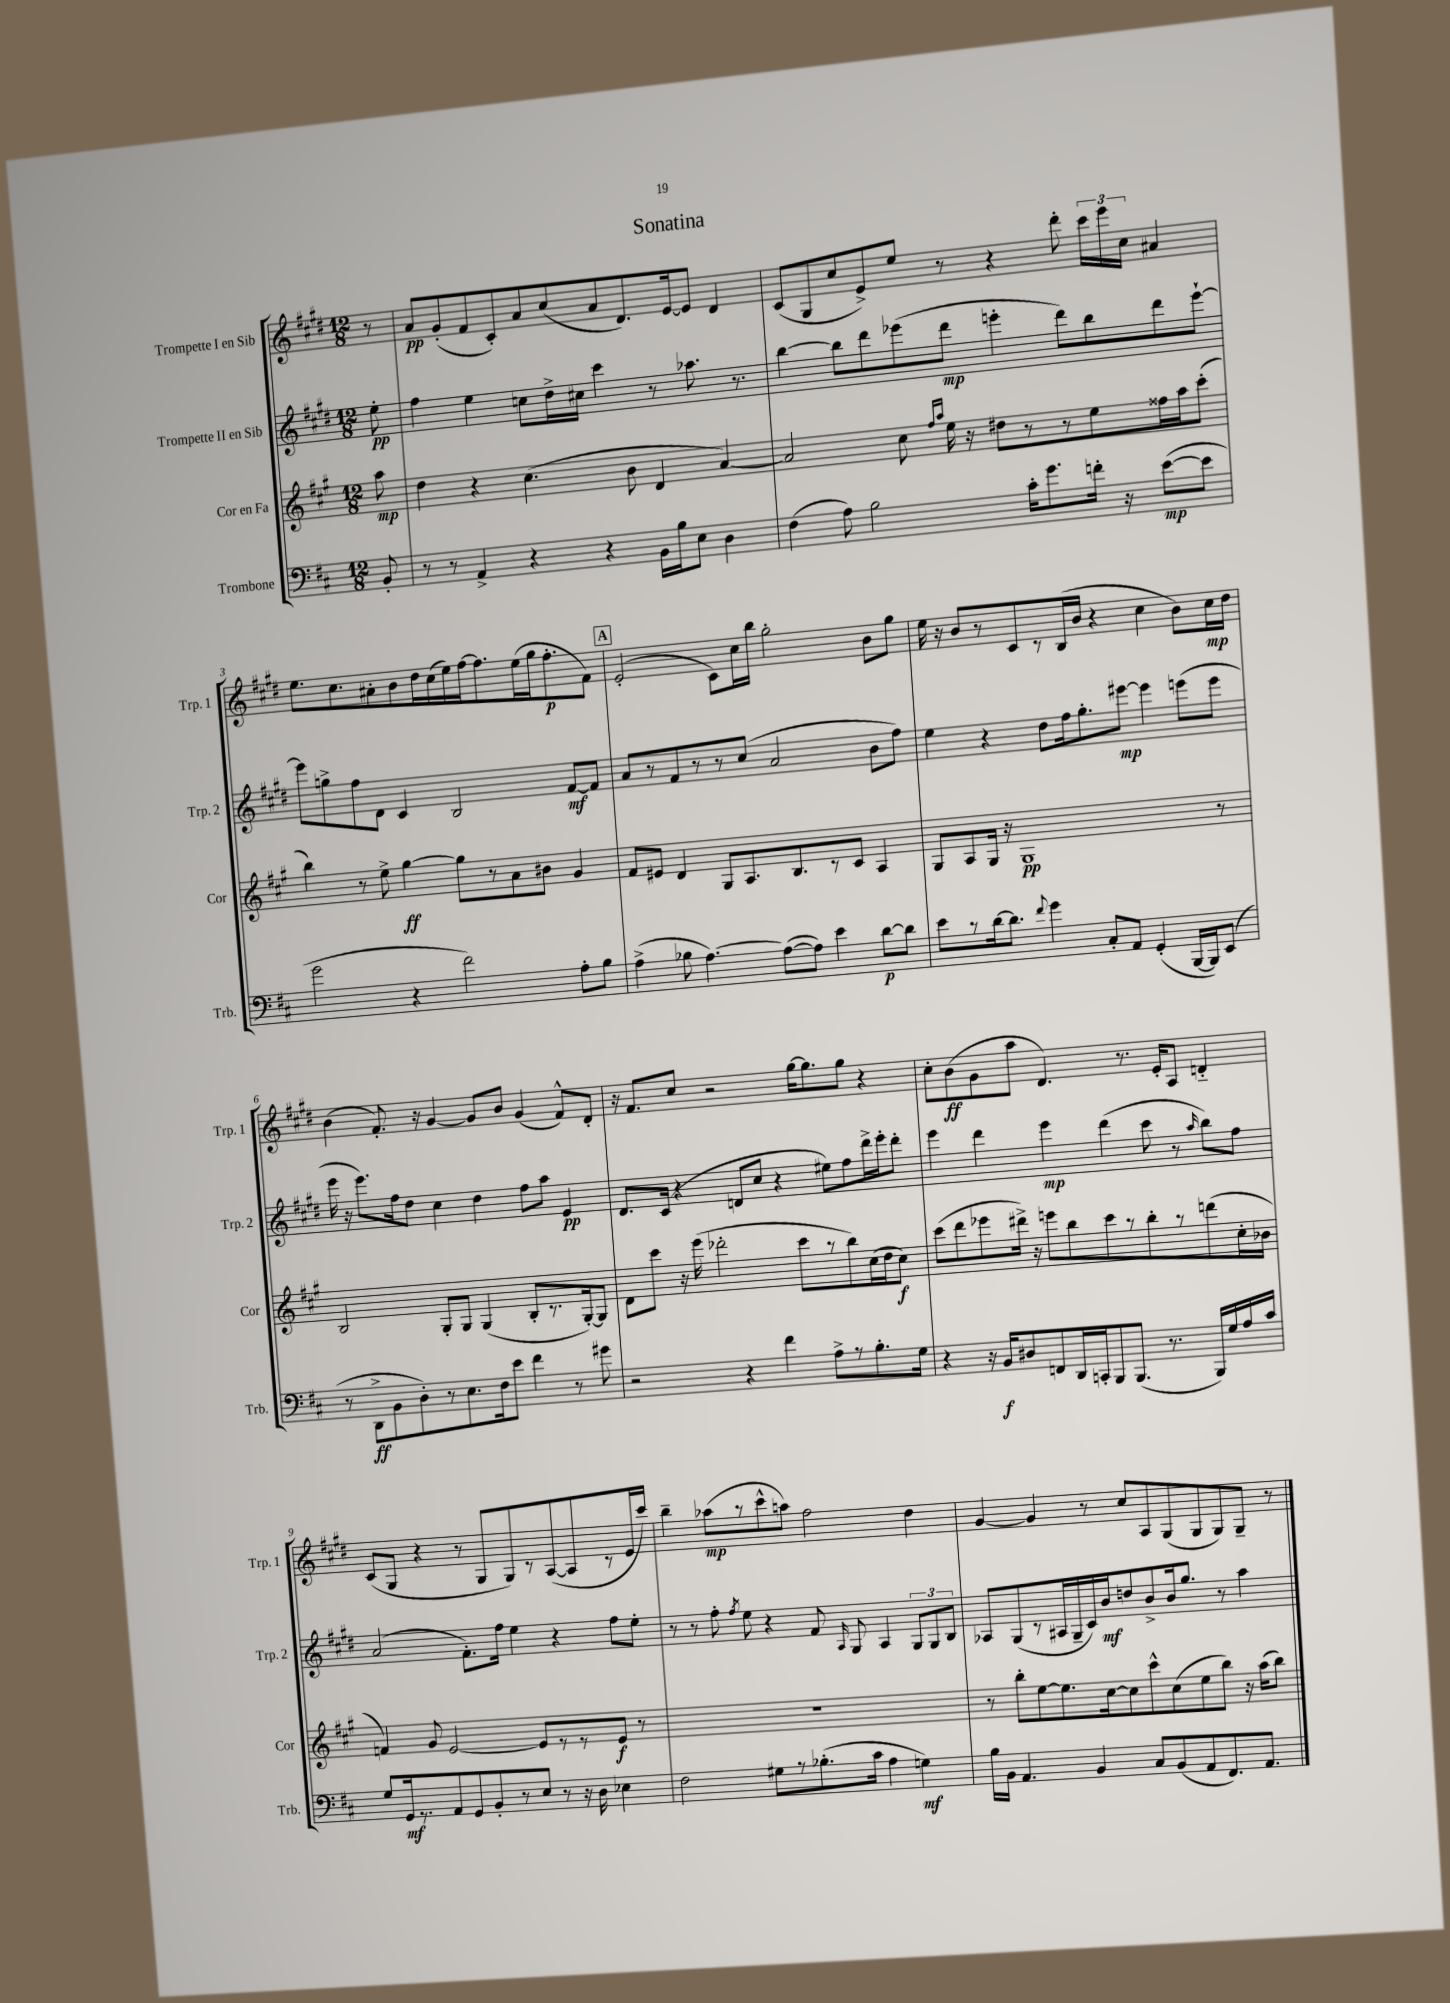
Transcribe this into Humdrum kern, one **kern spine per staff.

**kern	**dynam	**kern	**dynam	**kern	**dynam	**kern	**dynam
*part4	*part4	*part3	*part3	*part2	*part2	*part1	*part1
*staff4	*staff4	*staff3	*staff3	*staff2	*staff2	*staff1	*staff1
*I"Trombone	*	*I"Cor en Fa	*	*I"Trompette II en Sib	*	*I"Trompette I en Sib	*
*I'Trb.	*	*I'Cor	*	*I'Trp. 2	*	*I'Trp. 1	*
*clefF4	*	*clefG2	*	*clefG2	*	*clefG2	*
*k[f#c#]	*	*k[f#c#g#]	*	*k[f#c#g#d#]	*	*k[f#c#g#d#]	*
*M12/8	*	*M12/8	*	*M12/8	*	*M12/8	*
=	=	=	=	=	=	=	=
8BB'/	.	8aa\	mp	8ee'\	pp	8r	.
=1	=1	=1	=1	=1	=1	=1	=1
8r	.	4dd\	.	4ff#\	.	8a/L	pp
8r	.	.	.	.	.	(8g#'/	.
4AA^/	.	4r	.	4ee\	.	8f#/	.
.	.	.	.	.	.	8c#'/)	.
4r	.	(4.cc#\	.	8ccn\L	.	8a/	.
.	.	.	.	16dd#^\L	.	(8cc#/	.
.	.	.	.	16cc#X\JJ	.	.	.
4r	.	.	.	4ccc#\	.	8a/	.
.	.	8b\	.	.	.	8.d#/)	.
16BB\LL	.	4d/	.	8r	.	.	.
16B\J	.	.	.	.	.	[16e/k	.
8E\J	.	.	.	8.aa-X\	.	8e/J]	.
4D\	.	[4a/)	.	.	.	4d#/	.
.	.	.	.	8.r	.	.	.
=2	=2	=2	=2	=2	=2	=2	=2
(4F#\	.	2a/]	.	[4bb\	.	(8c#/L	.
.	.	.	.	.	.	8G#/	.
8A\)	.	.	.	8bb\L]	.	8cc#/	.
2B\	.	.	.	8ddd#\	.	8e^/)	.
.	.	8cc#\	.	(8eee-X\	.	8ee/J	.
.	.	16qqff#/LL	.	.	.	.	.
.	.	16qqaa/JJ	.	.	.	.	.
.	.	16ee\	.	8ddd#\J	mp	8r	.
.	.	16r	.	.	.	.	.
.	.	8dd#X\L	.	4eeen'\	.	4r	.
16c#'\KL	.	8r	.	.	.	.	.
8.g\	.	.	.	.	.	.	.
.	.	8r	.	8ddd#\L)	.	8ddd#'\	.
16fn'\Jk	.	8ee\	.	8bb\	.	24ccc#\LL	.
.	.	.	.	.	.	24eee\	.
16r	.	.	.	.	.	.	.
.	.	.	.	.	.	24cc#\JJ	.
([8e\L	mp	16ff##X\L	.	8ddd#\	.	4a#X/	.
.	.	16aa\J	.	.	.	.	.
8e\J]	.	(8ccc#'\J	.	[8eee`\J	.	.	.
!!LO:LB:g=z
=3	=3	=3	=3	=3	=3	=3	=3
2g\	.	4bb\)	.	8eee\L]	.	8.ee\L	.
.	.	.	.	8ggn^\	.	.	.
.	.	.	.	.	.	8.cc#\	.
.	.	8r	.	8ff#\	.	.	.
.	.	8ee^\	.	8d#\J	.	8a#X'\	.
4r	.	[4gg#\	ff	4c#/	.	8b\	.
.	.	.	.	.	.	16dd#\L	.
.	.	.	.	.	.	(16cc#\	.
2f#\)	.	8gg#\L]	.	2B/	.	16ee\)	.
.	.	.	.	.	.	[16ff#\J	.
.	.	8r	.	.	.	8.ff#\]	.
.	.	8a\	.	.	.	.	.
.	.	.	.	.	.	(16ee\L	.
.	.	8b#X\J	.	.	.	16gg#\J	.
.	.	.	.	.	.	8.ff#'\	p
8A'\L	.	4g#/	.	[8f#/L	mf	.	.
8B\J	.	.	.	8f#/J]	.	8f#\J)	.
!!LO:REH:place=s1:t=A
=4	=4	=4	=4	=4	=4	=4	=4
(4A^\	.	8f#/L	.	8a/L	.	(2e'/	.
.	.	8e#X/J	.	8r	.	.	.
8B-X\	.	4d/	.	8f#/	.	.	.
[4.A\)	.	.	.	8r	.	.	.
.	.	8G#/L	.	8r	.	8c#\L)	.
.	.	8.A/	.	(8cc#/J	.	16cc#\L	.
.	.	.	.	.	.	16bb\JJ	.
(8A\L_	.	.	.	2a/	.	2gg#'\	.
.	.	8.B/	.	.	.	.	.
8A\J])	.	.	.	.	.	.	.
4e\	.	8r	.	.	.	.	.
.	.	8c#/J	.	.	.	.	.
[8d\L	p	4A/	.	8b\L	.	8b\L	.
8d\J]	.	.	.	8ff#\J)	.	8gg#\J	.
=5	=5	=5	=5	=5	=5	=5	=5
8e\L	.	8G#/L	.	4ee\	.	16ee\	.
.	.	.	.	.	.	16r	.
8r	.	8A/	.	.	.	8b/L	.
[16d\k	.	16G#/Jk	.	4r	.	8r	.
8.d\J]	.	16r	.	.	.	.	.
.	.	1G#	pp	.	.	8c#/	.
8qqf#/	.	.	.	.	.	.	.
4g\	.	.	.	8dd#\L	.	8r	.
.	.	.	.	16ff#\k	.	(16B/L	.
.	.	.	.	8.gg#'\	.	16b/JJ	.
8C#'/L	.	.	.	.	.	4r	.
8AA/J	.	.	.	[8eee#X\J	mp	.	.
(4GG'/	.	.	.	4eee#\]	.	4cc#\	.
[16BBB/LL	.	.	.	(8eeen\L	.	8b\L)	.
16BBB/J])	.	.	.	.	.	.	.
(8EE/J	.	8r	.	8eee\J	.	16cc#\L	mp
.	.	.	.	.	.	16dd#\JJ	.
!!LO:LB:g=z
=6	=6	=6	=6	=6	=6	=6	=6
8r	.	2B/	.	16eee\	.	(4b\	.
.	.	.	.	16r	.	.	.
8DD^\L	ff	.	.	8.eee\L)	.	.	.
8BB\	.	.	.	.	.	8.f#'/)	.
.	.	.	.	16ff#\k	.	.	.
8D'\)	.	.	.	8dd#\J	.	.	.
.	.	.	.	.	.	16r	.
8r	.	8G#'/L	.	4cc#\	.	[4g#/	.
8.E\	.	8G#/J	.	.	.	.	.
.	.	(4G#/	.	4dd#\	.	8g#/L]	.
16F#\k	.	.	.	.	.	.	.
8e\J	.	.	.	.	.	8b/J	.
4f#\	.	8B'/L	.	8ff#\L	.	(4g#/	.
.	.	8.r	.	8aa\J	.	.	.
8r	.	.	.	4e/	pp	8f#^^/L)	.
.	.	[16G#'/k)	.	.	.	.	.
8g#X\	.	8G#/J]	.	.	.	8d#'/J	.
=7	=7	=7	=7	=7	=7	=7	=7
2r	.	8d\L	.	8.d#/L	.	16r	.
.	.	.	.	.	.	8.f#/L	.
.	.	8ccc#\J	.	.	.	.	.
.	.	.	.	(16c#/Jk	.	.	.
.	.	16r	.	4r	.	8cc#/J	.
.	.	(16eee\	.	.	.	.	.
.	.	2ddd-X'\	.	.	.	2r	.
4r	.	.	.	8dn/L	.	.	.
.	.	.	.	8cc#/J	.	.	.
4f#\	.	.	.	4r	.	.	.
.	.	8ccc#\L	.	.	.	[16gg#\KL	.
.	.	.	.	.	.	8.gg#\]	.
8A^\L	.	8r	.	8ee#X\L)	.	.	.
8r	.	8bb\)	.	8ff#\	.	8gg#\J	.
8.B'\	.	(16cc#\L	.	16ddd#^\L	.	4r	.
.	.	16dd\J	.	16eee'\J	.	.	.
.	.	8cc#\J)	f	8ddd#'\J	.	.	.
16G\Jk	.	.	.	.	.	.	.
=8	=8	=8	=8	=8	=8	=8	=8
4r	.	(8ccc#\L	.	4eee\	.	8cc#'\L	.
.	.	8ddd\	.	.	.	(8b\	ff
16r	.	8eee-X\	.	4ddd#\	.	8g#\	.
16BB/KL	f	.	.	.	.	.	.
8D#X/	.	16ddd#X^\Jk)	.	.	.	8aa\J	.
.	.	16r	.	.	.	.	.
8FFn/	.	8eeen\L	.	4eee\	mp	4.d#/)	.
16DD/L	.	8bb\	.	.	.	.	.
16CCn'/J	.	.	.	.	.	.	.
8BBB/	.	8ccc#\	.	(4ddd#\	.	.	.
(8.BBB/J	.	8r	.	.	.	8.r	.
.	.	8bb'\	.	8ccc#\	.	.	.
8.r	.	.	.	.	.	16e'/KL	.
.	.	8r	.	8r	.	8A/J	.
.	.	.	.	16qqaa/	.	.	.
16BBB/LL)	.	(8dddn\	.	8bb\L)	.	4dn/	.
16G/	.	.	.	.	.	.	.
16A/	.	16cc#'\L	.	8ff#\J	.	.	.
16c#/JJ	.	16b-X\JJ	.	.	.	.	.
!!LO:LB:g=z
=9	=9	=9	=9	=9	=9	=9	=9
8G/L	.	4fn/)	.	(2a/	.	(8c#/L	.
16GG/k	mf	.	.	.	.	8G#/J	.
8.r	.	.	.	.	.	.	.
.	.	8g#/	.	.	.	4r	.
8AA/	.	[2e/	.	.	.	.	.
8GG/	.	.	.	8.f#'\L)	.	8r	.
8BB'/	.	.	.	.	.	8G#/L	.
.	.	.	.	16ff#\Jk	.	.	.
8r	.	.	.	4ee\	.	8G#/)	.
8E/J	.	8e/L]	.	.	.	8r	.
8r	.	8r	.	4r	.	([8A/	.
16r	.	8r	.	.	.	8A/]	.
16D\	.	.	.	.	.	.	.
4E-X\	.	8e/J	f	8ff#\L	.	8r	.
.	.	8r	.	8ee'\J	.	16e/L	.
.	.	.	.	.	.	16ccc#/JJ)	.
=10	=10	=10	=10	=10	=10	=10	=10
2F#\	.	1.r	.	8r	.	4bb~\	.
.	.	.	.	8r	.	.	.
.	.	.	.	8ff#'\	.	(8aa-X\L	mp
.	.	.	.	8qff#/	.	.	.
.	.	.	.	8ee\	.	8r	.
8G#X\L	.	.	.	4r	.	8ccc#^^\	.
8r	.	.	.	.	.	8aan\J)	.
(8.B-X'\	.	.	.	8f#/	.	2ff#\	.
.	.	.	.	16qqA/	.	.	.
.	.	.	.	8G#/	.	.	.
16c#\Jk	.	.	.	.	.	.	.
4A\	.	.	.	4A/	.	.	.
4Gn\)	mf	.	.	12G#/L	.	4dd#\	.
.	.	.	.	12G#/	.	.	.
.	.	.	.	12B/J	.	.	.
=11	=11	=11	=11	=11	=11	=11	=11
16B\LL	.	8r	.	8A-X/L	.	[4g#/	.
16BB\JJ	.	.	.	.	.	.	.
4.AA/	.	8bb'\L	.	(8G#/	.	.	.
.	.	[8ee\	.	8r	.	4g#/]	.
.	.	8.ee\]	.	16A#X/L	.	.	.
.	.	.	.	16G#~/	.	.	.
4BB/	.	.	.	16c#/)	.	8r	.
.	.	[16cc#\k	.	16b/J	mf	.	.
.	.	8cc#\]	.	8ddn/	.	8cc#/L	.
8C#/L	.	8ccc#^^\	.	8b^/	.	8A/	.
(8BB/	.	(8cc#\	.	16b/k	.	(8G#/	.
.	.	.	.	8.gg#/J	.	.	.
8AA/	.	8ee\	.	.	.	8G#/	.
8.FF#/)	.	8bb\J)	.	8r	.	8G#/)	.
.	.	16r	.	4aa\	.	8G#~/J	.
8.AA/J	.	(16aa\KL	.	.	.	.	.
.	.	8bb\J)	.	.	.	8r	.
==	==	==	==	==	==	==	==
*-	*-	*-	*-	*-	*-	*-	*-
